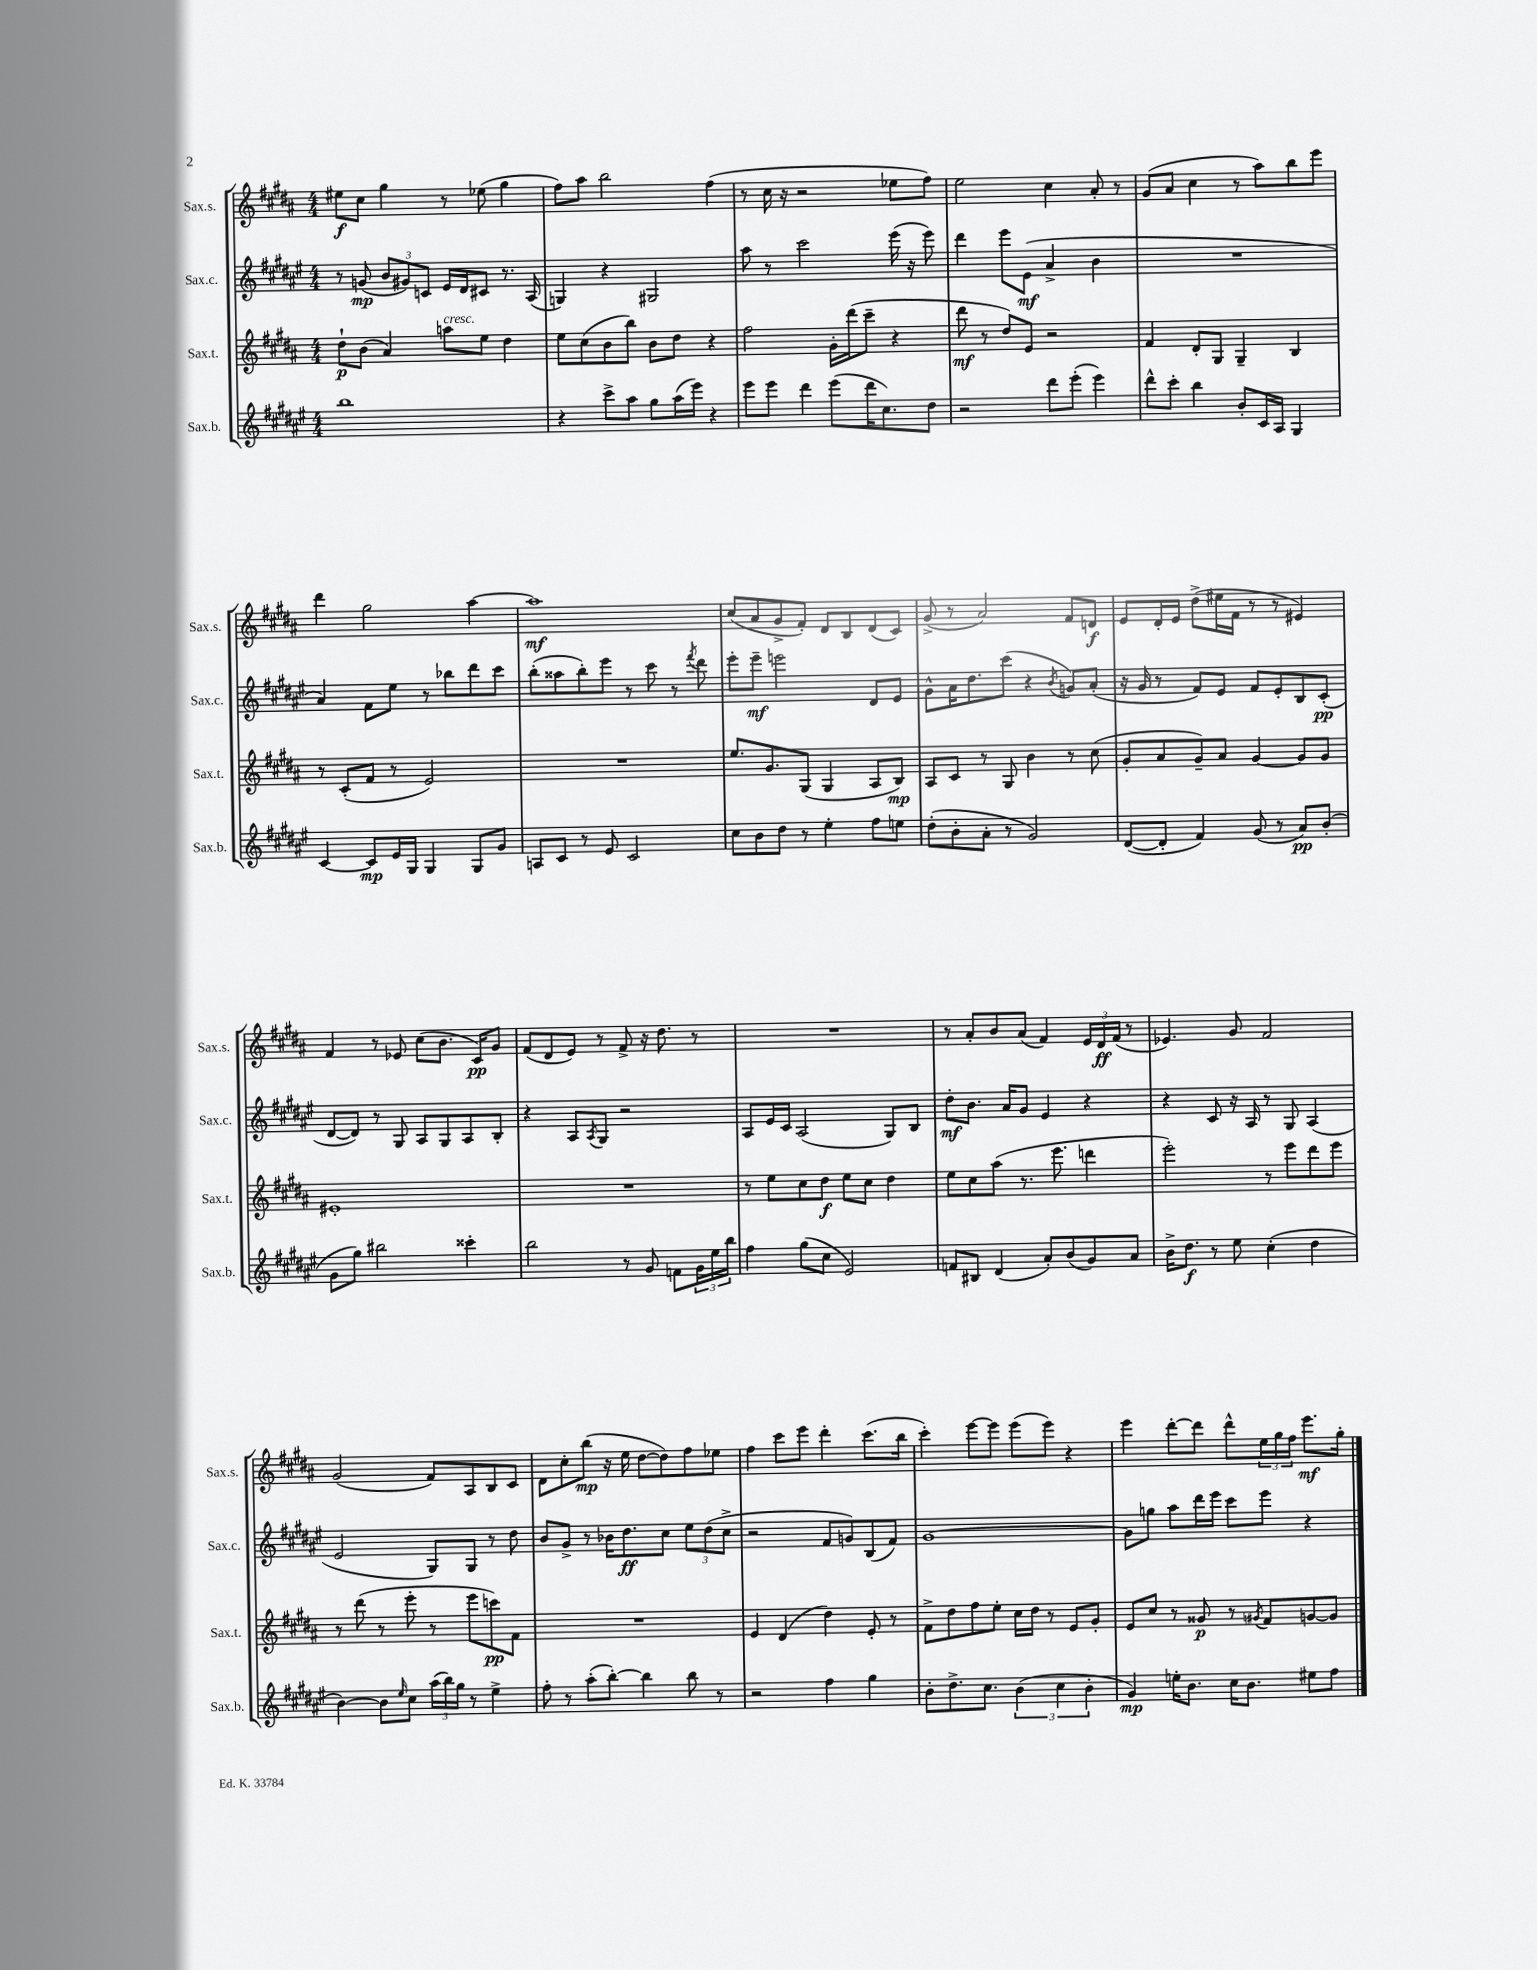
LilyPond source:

<<
\new StaffGroup <<
\new Staff = "s0" \with { instrumentName = "Sax.s." shortInstrumentName = "Sax.s." } {
    \clef treble \key b \major \numericTimeSignature \time 4/4
    eis''8\f cis''8 gis''4 r8 ees''8( gis''4 |
    fis''8) ais''8 b''2 fis''4( |
    r8 cis''16 r16 r2 ees''8 fis''8) |
    e''2 cis''4 ais'8-. r8 |
    gis'8( ais'8 cis''4 r8 ais''8) b''8 e'''8 |
    dis'''4 gis''2 ais''4~ |
    ais''1\mf |
    cis''8( ais'8 gis'8-> fis'8-.) dis'8 b8 dis'8( cis'8) |
    gis'8->( r8 ais'2) fis'8 d'8\f |
    e'8 dis'16-. e'16 dis''8->( eis''16 fis'16 r8 r8 eis'4) |
    fis'4 r8 ees'8 cis''8( b'8. cis'16\pp) gis'8 |
    fis'8( dis'8 e'8) r8 fis'8-> r16 dis''8. r8 |
    R1 |
    r8 ais'8-. b'8 ais'8( fis'4) \tuplet 3/2 { e'16 dis'16\ff fis'16( } r8 |
    ees'4.) gis'8 fis'2 |
    gis'2( fis'8) ais8 b8 cis'8 |
    dis'8 cis''8-. b''8\mp( r16 e''16 dis''8~ dis''8) fis''8 ees''8 |
    fis''4 cis'''8 e'''8 dis'''4-. cis'''8.( b''16 |
    cis'''4-.) e'''8~ e'''8 e'''8( e'''8) r4 |
    e'''4 dis'''8~-. dis'''8 dis'''8-^ \tuplet 3/2 { e''16 gis''16 fis''16 } e'''8.\mf gis''16-. \bar "|." |
}
\new Staff = "s1" \with { instrumentName = "Sax.c." shortInstrumentName = "Sax.c." } {
    \clef treble \key fis \major \numericTimeSignature \time 4/4
    r8 g'8\mp( \tuplet 3/2 { b'8 gis'8) c'8 } eis'16 dis'16 cis'8 r8. ais16( |
    g4) r4 gis2 |
    ais''8 r8 cis'''2 eis'''16( r16 eis'''8) |
    dis'''4 eis'''8 eis'8\mf( ais'4-> b'4 |
    R1 |
    ais'4) fis'8 eis''8 r8 bes''8 dis'''8 cis'''8 |
    b''8-.( aisis''8 b''8-.) eis'''8 r8 cis'''8 r8 \acciaccatura { fis'''8 } dis'''8 |
    eis'''8-. eis'''8--\mf e'''2 dis'8 eis'8 |
    gis'8-^ ais'16 dis''8. cis'''8( r4 \acciaccatura { b'8 } g'8) ais'8-.( |
    r16 gis'16 r8 fis'8) eis'8 fis'8 eis'8-. b8 cis'8-.\pp( |
    dis'8~ dis'8) r8 gis8 ais8 gis8 ais8 b8-. |
    r4 ais8 \acciaccatura { ais8 } gis8 r2 |
    ais8 eis'16 cis'16 ais2( gis8) b8 |
    dis''8-.\mf b'8. ais'16 gis'8 eis'4 r4 |
    r4 cis'8 r16 ais16 r8 gis8 ais4( |
    eis'2 gis8) gis8 r8 dis''8 |
    b'8 gis'8-> r8 bes'16 dis''8.\ff cis''8 \tuplet 3/2 { eis''8 dis''8( cis''8-> } |
    r2 fis'8 g'8) b8( fis'8) |
    gis'1~ |
    gis'8 g''8 ais''8 dis'''16 eis'''16 cis'''8 eis'''8 r4 \bar "|." |
}
\new Staff = "s2" \with { instrumentName = "Sax.t." shortInstrumentName = "Sax.t." } {
    \clef treble \key b \major \numericTimeSignature \time 4/4
    dis''8-!\p b'8( ais'4) a''8^\markup { \italic "cresc." } e''8 dis''4 |
    e''8 cis''8( b'8 b''8) b'8 dis''8 r4 |
    fis''2 gis'16-. dis'''16( cis'''8-- r4 |
    dis'''8\mf r8 dis''8) e'8 r2 |
    fis'4 dis'8-. gis8 gis4-- b4 |
    r8 cis'8-.( fis'8 r8 e'2) |
    R1 |
    e''8. gis'8. gis8( gis4 ais8 b8\mp) |
    ais8 cis'8 r8 gis8 b'4 r8 cis''8( |
    gis'8-. ais'8 gis'8--) ais'8 gis'4~ gis'8 gis'8 |
    eis'1-. |
    R1 |
    r8 e''8 cis''8 dis''8\f e''8 cis''8 dis''4 |
    e''8 cis''8 ais''8( r8. e'''8. d'''4 |
    e'''2-.) r8 e'''8 dis'''8 e'''8 |
    r8 dis'''8( r8 e'''8-. r8 e'''8 c'''8\pp) fis'8 |
    R1 |
    e'4 dis'4( dis''4) e'8-. r8 |
    fis'8-> dis''8 fis''8 e''8-. cis''16 dis''16 r8 e'8 gis'8-. |
    e'8 cis''8 r8 gisis'8\p r8 \acciaccatura { gis'8 } fis'8 g'8~ g'8 \bar "|." |
}
\new Staff = "s3" \with { instrumentName = "Sax.b." shortInstrumentName = "Sax.b." } {
    \clef treble \key fis \major \numericTimeSignature \time 4/4
    b''1 |
    r4 cis'''8-> ais''8 gis''8 ais''16( eis'''16) r4 |
    eis'''8 eis'''8 dis'''4 eis'''8( dis'''16 cis''8.) dis''8 |
    r2 dis'''8 eis'''8-.( eis'''4) |
    dis'''8-^ cis'''8-. b''4 b'8-. cis'16 ais16 gis4 |
    cis'4~ cis'8\mp eis'16 gis16 gis4 gis8 gis'8 |
    a8 cis'8 r8 eis'8 cis'2 |
    cis''8 b'8 dis''8 r8 eis''4-. fis''8 e''8 |
    dis''8-.( b'8-. ais'8-. r8 gis'2) |
    dis'8~( dis'8-. fis'4) gis'8( r8 ais'8\pp) b'8-.( |
    gis'8 gis''8) bis''2 cisis'''4-. |
    b''2 r8 gis'8 f'8 \tuplet 3/2 { gis'16 eis''16 b''16 } |
    fis''4 gis''8( cis''8 eis'2) |
    f'8 bis8 dis'4( ais'8-.) b'8( gis'8) ais'8 |
    b'16-> dis''8.\f r8 eis''8 cis''4-.( dis''4 |
    b'4~) b'8 \grace { eis''16 } cis''8 \tuplet 3/2 { ais''16( b''16) gis''16 } r8 eis''4-> |
    fis''8-. r8 ais''8-.( b''8~-.) b''4 b''8 r8 |
    r2 fis''4 gis''4 |
    b'8-. dis''8.-> cis''8. \tuplet 3/2 { b'4( cis''4 b'4-. } |
    gis'4\mp) e''16-. b'8. cis''16 b'8. eis''8 fis''8 \bar "|." |
}
>>
>>
\layout { \context { \Score \remove "Bar_number_engraver" } }
